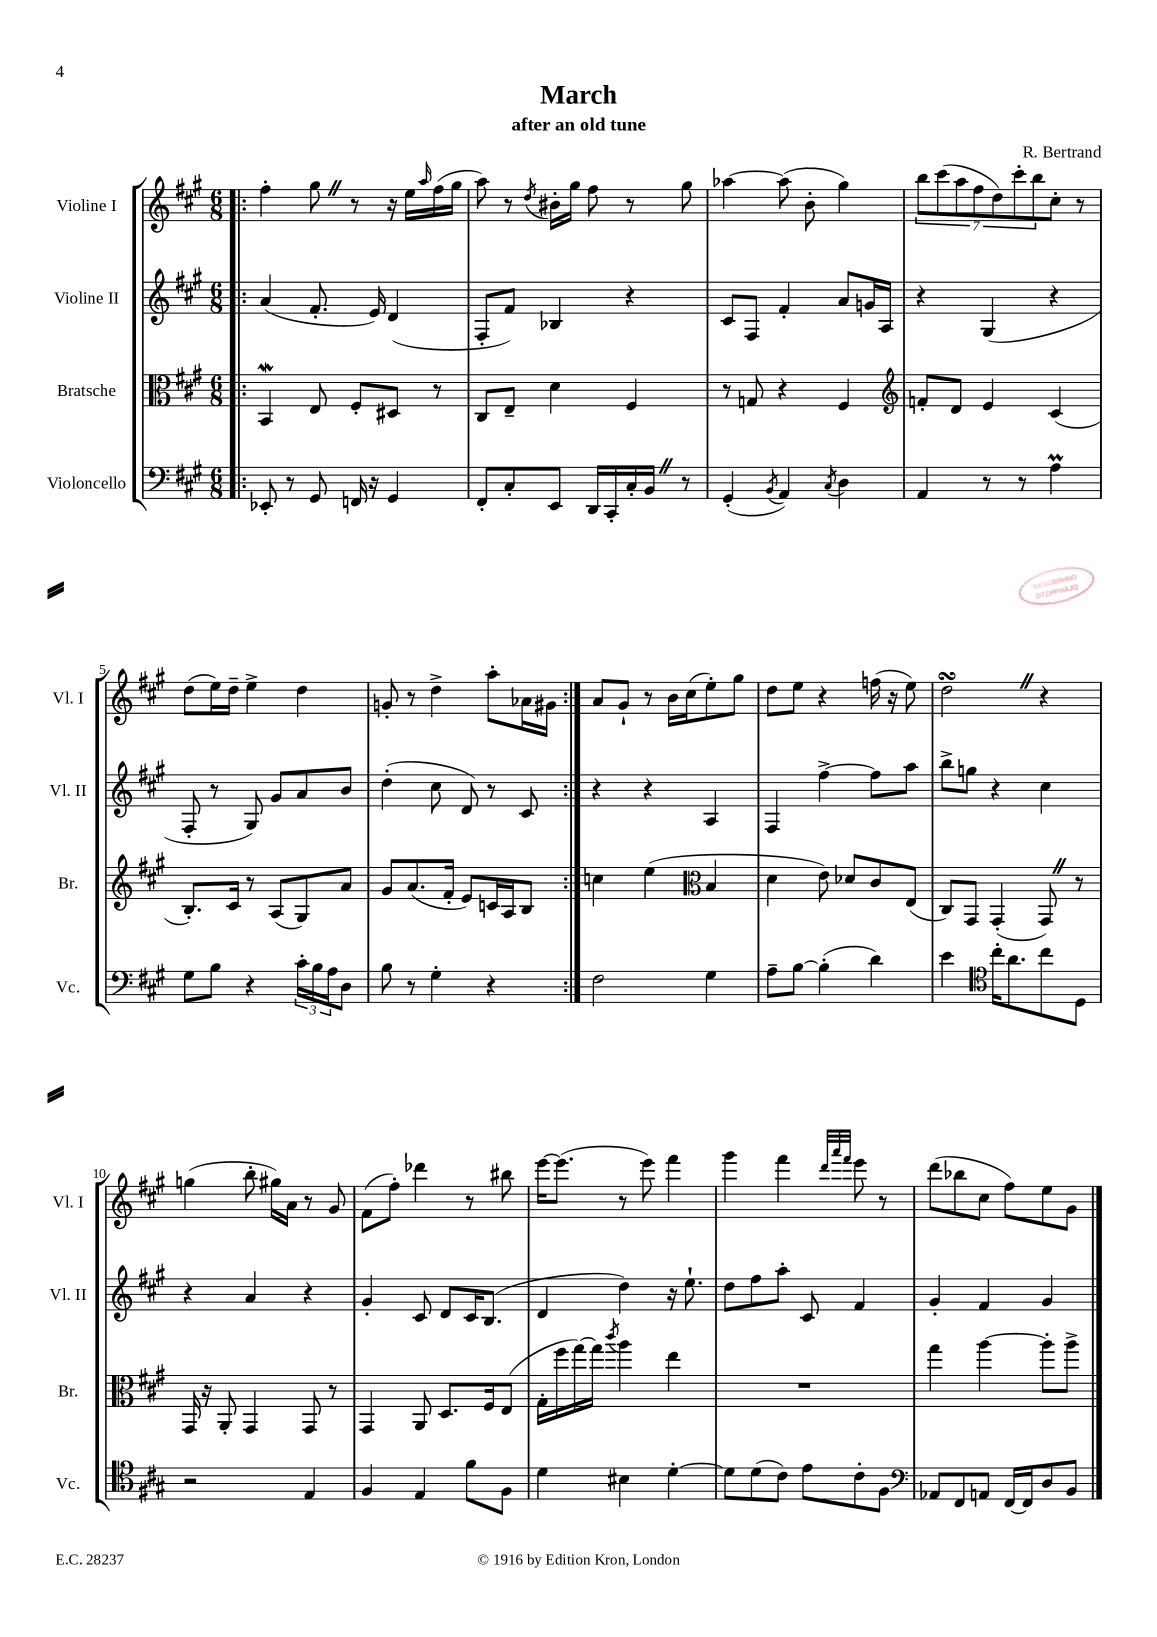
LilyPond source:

\header { title = "March" composer = "R. Bertrand" subtitle = "after an old tune" }
<<
\new StaffGroup <<
\new Staff = "s0" \with { instrumentName = "Violine I" shortInstrumentName = "Vl. I" } {
    \clef treble \key a \major \numericTimeSignature \time 6/8
    \repeat volta 2 { \bar ".|:" fis''4-. gis''8 \once \override BreathingSign.text = \markup { \musicglyph "scripts.caesura.straight" } \breathe r8 r16 e''16 \grace { a''16 } fis''16( gis''16 |
    a''8) r8 \acciaccatura { d''8 } bis'16-. gis''16 fis''8 r8 gis''8 |
    aes''4~ aes''8( b'8-. gis''4) |
    \tuplet 7/4 { b''8 cis'''8( a''8 fis''8 d''8) cis'''8-. b''8 } cis''8-. r8 |
    d''8( e''16) d''16-- e''4-> d''4 |
    g'8-. r8 d''4-> a''8-. aes'16 gis'16 | }
    a'8 gis'8-! r8 b'16 cis''16( e''8-.) gis''8 |
    d''8 e''8 r4 f''16( r16 e''8) |
    d''2\turn \once \override BreathingSign.text = \markup { \musicglyph "scripts.caesura.straight" } \breathe r4 |
    g''4( b''8-. gis''16) a'16 r8 gis'8 |
    fis'8( fis''8-.) des'''4 r8 bis''8 |
    e'''16~ e'''8.( r8 e'''8) fis'''4 |
    gis'''4 fis'''4 \grace { d'''32 a'''32 fis'''32 } e'''8 r8 |
    d'''8( bes''8 cis''8 fis''8) e''8 gis'8 \bar "|." |
}
\new Staff = "s1" \with { instrumentName = "Violine II" shortInstrumentName = "Vl. II" } {
    \clef treble \key a \major \numericTimeSignature \time 6/8
    \repeat volta 2 { \bar ".|:" a'4( fis'8.-. e'16) d'4( |
    fis8-. fis'8) bes4 r4 |
    cis'8 fis8 fis'4-. a'8 g'16 a16 |
    r4 gis4( r4 |
    fis8-. r8 gis8) gis'8 a'8 b'8 |
    d''4-.( cis''8 d'8) r8 cis'8 | }
    r4 r4 a4 |
    fis4 fis''4~-> fis''8 a''8 |
    b''8-> g''8 r4 cis''4 |
    r4 a'4 r4 |
    gis'4-. cis'8 d'8 cis'16 b8.( |
    d'4 d''4) r16 e''8.-! |
    d''8 fis''8 a''8-. cis'8 fis'4 |
    gis'4-. fis'4 gis'4 \bar "|." |
}
\new Staff = "s2" \with { instrumentName = "Bratsche" shortInstrumentName = "Br." } {
    \clef alto \key a \major \numericTimeSignature \time 6/8
    \repeat volta 2 { \bar ".|:" b,4\mordent e8 fis8-. dis8 r8 |
    cis8 e8-- d'4 fis4 |
    r8 g8 r4 fis4 |
    \clef treble f'8-. d'8 e'4 cis'4( |
    b8.-.) cis'16 r8 a8( gis8) a'8 |
    gis'8 a'8.( fis'16-. e'8) c'16 a16 b8 | }
    c''4 e''4( \clef alto b4 |
    d'4 e'8) des'8 cis'8 e8( |
    cis8) gis,8 gis,4-.( gis,8) \once \override BreathingSign.text = \markup { \musicglyph "scripts.caesura.straight" } \breathe r8 |
    gis,16 r16 a,8-. gis,4 gis,8 r8 |
    gis,4 a,8 d8. fis16 e8( |
    gis16-. fis''16 gis''16~) gis''16 \acciaccatura { cis'''8 } a''4 e''4 |
    R2. |
    gis''4 a''4~ a''8-. a''8-> \bar "|." |
}
\new Staff = "s3" \with { instrumentName = "Violoncello" shortInstrumentName = "Vc." } {
    \clef bass \key a \major \numericTimeSignature \time 6/8
    \repeat volta 2 { \bar ".|:" ees,8-. r8 gis,8 f,16 r16 gis,4 |
    fis,8-. cis8-. e,8 d,16 cis,16-. cis16-. b,16 \once \override BreathingSign.text = \markup { \musicglyph "scripts.caesura.straight" } \breathe r8 |
    gis,4-.( \acciaccatura { b,8 } a,4) \acciaccatura { cis8 } d4 |
    a,4 r8 r8 a4\prall |
    gis8 b8 r4 \tuplet 3/2 { cis'16-. b16 a16 } d8 |
    b8 r8 gis4-. r4 | }
    fis2 gis4 |
    a8-- b8~ b4-.( d'4) |
    e'4 \clef tenor cis''16-. a'8. cis''8 d8 |
    r2 e4 |
    fis4 e4 fis'8 fis8 |
    d'4 bis4 d'4~-. |
    d'8 d'8( cis'8) e'8 cis'8-. fis8 |
    \clef bass aes,8 fis,8 a,8 fis,16~ fis,16 d8 b,8 \bar "|." |
}
>>
>>
